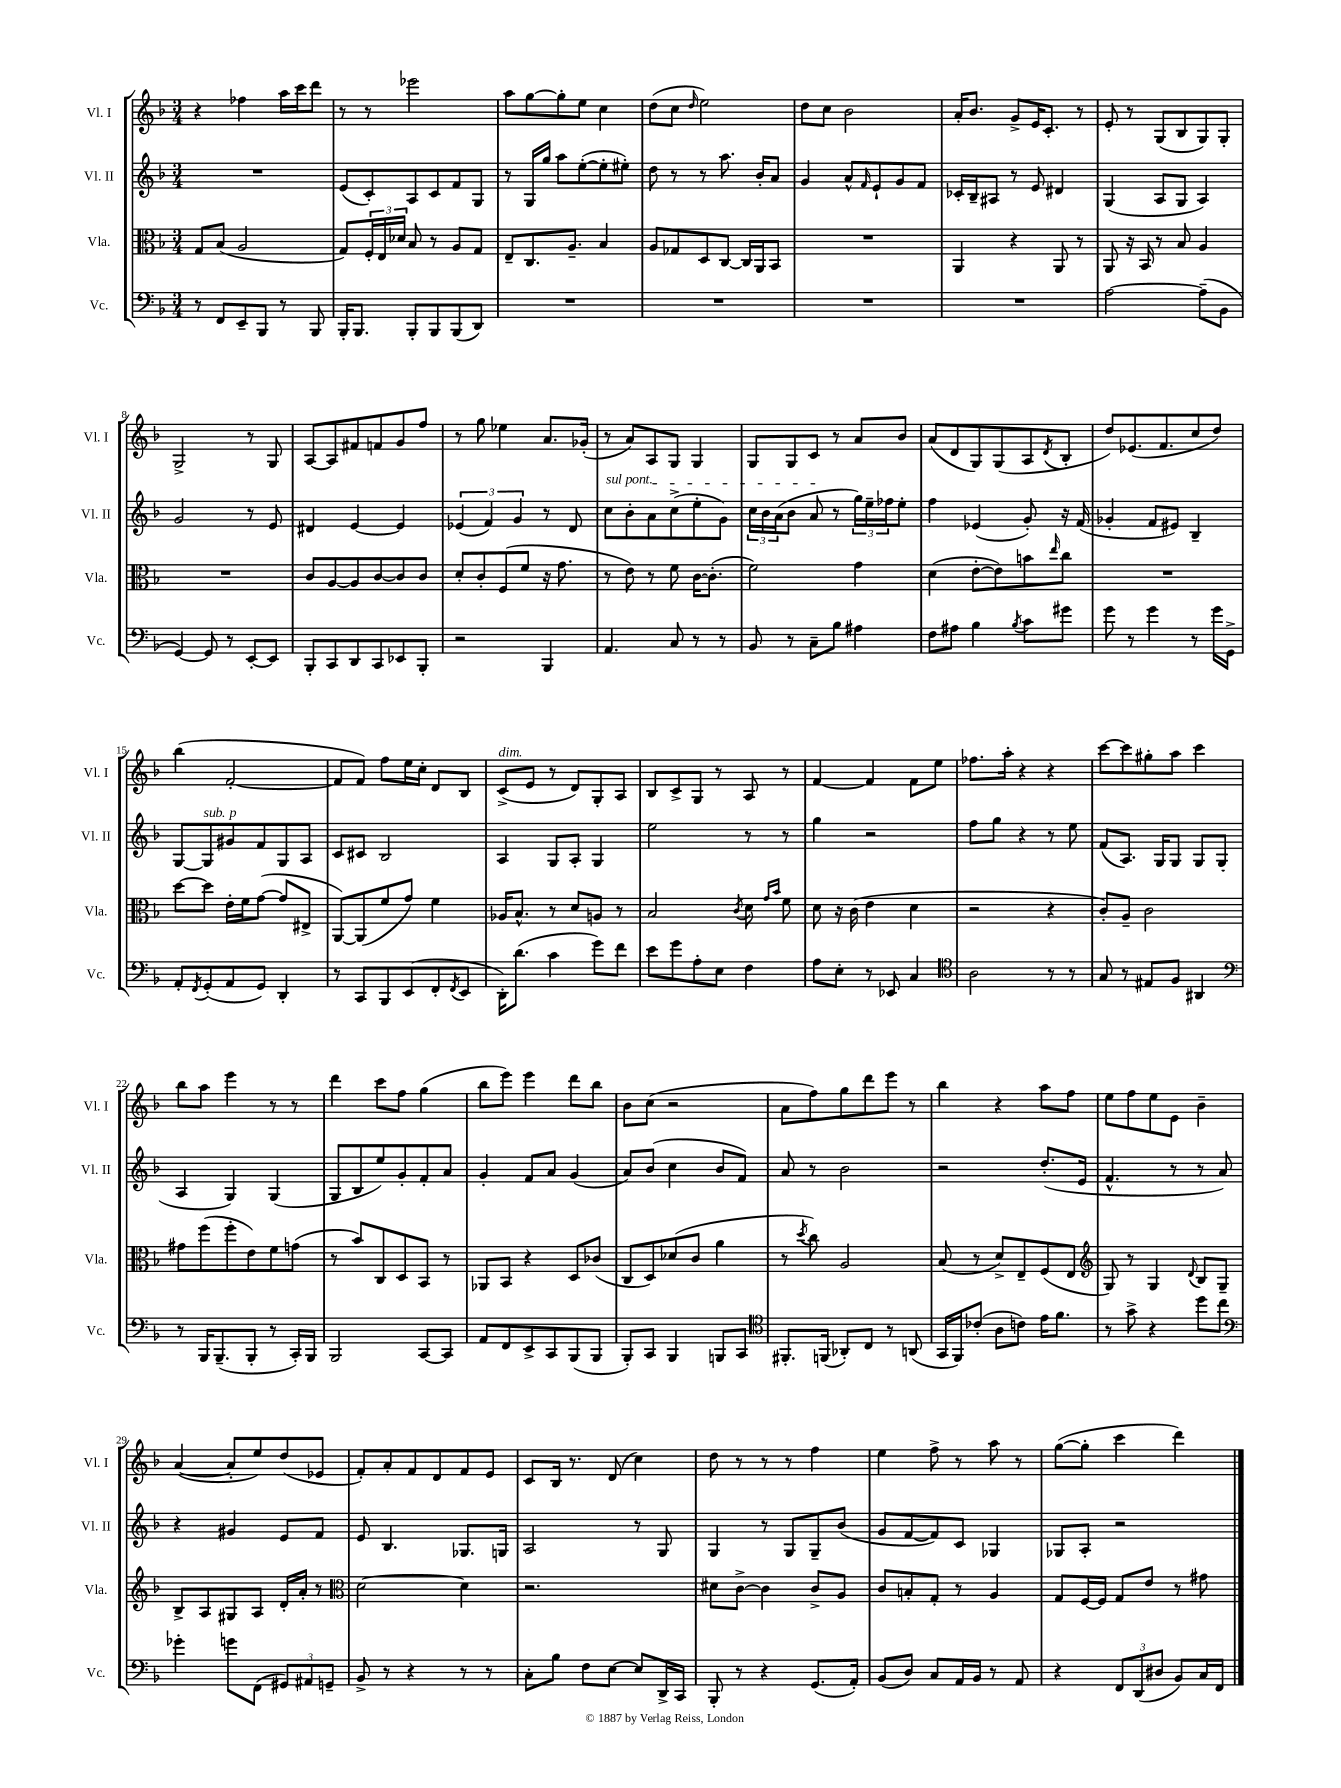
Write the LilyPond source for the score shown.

<<
\new StaffGroup <<
\new Staff = "s0" \with { instrumentName = "Vl. I" shortInstrumentName = "Vl. I" } {
    \clef treble \key f \major \numericTimeSignature \time 3/4
    r4 fes''4 a''16 c'''16 d'''8 |
    r8 r8 ees'''2 |
    a''8 g''8~ g''8-. e''8 c''4 |
    d''8( c''8 \grace { d''16 } e''2) |
    d''8 c''8 bes'2 |
    a'16-. bes'8. g'8-> e'16 c'8.-. r8 |
    e'8-. r8 g8( bes8 g8) g8-. |
    g2-> r8 g8 |
    a8~ a8 fis'8 f'8 g'8 f''8 |
    r8 g''8 ees''4 a'8. ges'16-.( |
    r8 a'8) a8 g8 g4 |
    g8 g8 c'8 r8 a'8 bes'8 |
    a'8( d'8 g8) g8( a8 \acciaccatura { d'8 } bes8-. |
    d''8) ees'8.( f'8. c''8 d''8) |
    bes''4( f'2~-. |
    f'8 f'8) f''8 e''16 c''16-. d'8 bes8 |
    c'8->^\markup { \italic "dim." }( e'8 r8 d'8) g8-. a8 |
    bes8 c'8-> g8 r8 a8 r8 |
    f'4~ f'4 f'8 e''8 |
    fes''8. a''16-. r4 r4 |
    c'''8~ c'''8 gis''8-. a''8 c'''4 |
    bes''8 a''8 e'''4 r8 r8 |
    d'''4 c'''8 f''8 g''4( |
    bes''8 e'''8) e'''4 d'''8 bes''8 |
    bes'8 c''8( r2 |
    a'8 f''8) g''8 d'''8 e'''8 r8 |
    bes''4 r4 a''8 f''8 |
    e''8 f''8 e''8 e'8 bes'4-- |
    a'4~( a'8-. e''8) d''8( ees'8 |
    f'8-.) a'8-. f'8 d'8 f'8 e'8 |
    c'8 bes16 r8. d'8( c''4) |
    d''8 r8 r8 r8 f''4 |
    e''4 f''8-> r8 a''8 r8 |
    g''8~( g''8-. c'''4 d'''4) \bar "|." |
}
\new Staff = "s1" \with { instrumentName = "Vl. II" shortInstrumentName = "Vl. II" } {
    \clef treble \key f \major \numericTimeSignature \time 3/4
    R2. |
    e'8( c'8-.) a8 c'8 f'8 g8 |
    r8 g16 g''16 a''8 e''8~-.( e''8-. eis''8-.) |
    d''8 r8 r8 a''8. bes'16-. a'8 |
    g'4 a'8-^ \grace { f'16 } e'8-! g'8 f'8 |
    ces'16-. bes16-- ais8 r8 e'8 dis'4 |
    g4( a8 g8 a4) |
    g'2 r8 e'8 |
    dis'4 e'4~ e'4 |
    \tuplet 3/2 { ees'4( f'4) g'4 } r8 d'8 |
    \once \override TextSpanner.bound-details.left.text = \markup { \italic "sul pont." } c''8\startTextSpan bes'8-. a'8 c''8->( e''8-. g'8) |
    \tuplet 3/2 { c''16 bes'16 a'16( } bes'8 a'8\stopTextSpan r8 \tuplet 3/2 { g''16) e''16-- fes''16 } e''8-. |
    f''4 ees'4( g'8-.) r16 f'16( |
    ges'4-. f'8 eis'8) bes4-- |
    g8~ g8^\markup { \italic "sub. p" } gis'8 f'8 g8 a8 |
    c'8 cis'8 bes2 |
    a4 g8 a8-. g4 |
    e''2 r8 r8 |
    g''4 r2 |
    f''8 g''8 r4 r8 e''8 |
    f'8( a8.) g16 g8 g8 g8( |
    a4 g4) g4( |
    g8 bes8 e''8) g'8-. f'8-. a'8 |
    g'4-. f'8 a'8 g'4( |
    a'8) bes'8( c''4 bes'8 f'8) |
    a'8 r8 bes'2 |
    r2 d''8.-.( e'16 |
    f'4.-^ r8 r8 a'8) |
    r4 gis'4 e'8 f'8 |
    e'8 bes4. ges8. g16 |
    a2 r8 g8 |
    g4 r8 g8 g8-- bes'8( |
    g'8 f'8~ f'8) c'8 ges4 |
    ges8 a8-. r2 \bar "|." |
}
\new Staff = "s2" \with { instrumentName = "Vla." shortInstrumentName = "Vla." } {
    \clef alto \key f \major \numericTimeSignature \time 3/4
    g8 bes8( a2 |
    g8) \tuplet 3/2 { f16-. e16 des'16 } bes8 r8 a8 g8 |
    e8-- c8. a8.-- bes4 |
    a8 ges8 d8 c8~ c16 a,16 bes,8 |
    R2. |
    a,4 r4 a,8 r8 |
    a,8 r16 bes,16 r8 bes8 a4 |
    R2. |
    c'8 a8~ a8 c'8~ c'8 c'8 |
    d'8-. c'8-. f8( f'8 r16 g'8. |
    r8 e'8) r8 f'8 c'16~ c'8.-.( |
    f'2) g'4 |
    d'4( e'8~-. e'8) b'8 \grace { e''16 } c''8 |
    R2. |
    d''8~ d''8 e'16-. f'16 g'8~( g'8 eis8-> |
    a,8~) a,8( f'8 g'8) f'4 |
    aes16 bes8.-^ r8 d'8 a8 r8 |
    bes2 \acciaccatura { c'8 } d'8 \grace { g'16 bes'16 } f'8 |
    d'8 r16 c'16( e'4 d'4 |
    r2 r4 |
    c'8-.) a8-- c'2 |
    gis'8 f''8( f''8-. e'8) f'8 g'8( |
    r8 bes'8) c8 d8 bes,8 r8 |
    aes,8 bes,8 r4 d8 ces'8( |
    c8 d8) des'8( c'8 a'4 |
    r8 \acciaccatura { d''8 } c''8) a2 |
    bes8( r8 d'8->) e8-- f8( e8 |
    \clef treble g8) r8 g4 \appoggiatura { d'8 } bes8 g8-- |
    bes8-> a8 gis8 a8 d'16-. a'16-. r8 |
    \clef alto d'2~ d'4 |
    r2. |
    dis'8 c'8~-> c'4 c'8-> a8 |
    c'8 b8-. g8-. r8 a4 |
    g8 f16~ f16 g8 e'8 r8 gis'8 \bar "|." |
}
\new Staff = "s3" \with { instrumentName = "Vc." shortInstrumentName = "Vc." } {
    \clef bass \key f \major \numericTimeSignature \time 3/4
    r8 f,8 e,8-- bes,,8 r8 bes,,8 |
    bes,,16-. bes,,8. bes,,8-. bes,,8 bes,,8( d,8) |
    R2. |
    R2. |
    R2. |
    R2. |
    a2~ a8--( bes,8 |
    g,4~) g,8 r8 e,8~-. e,8 |
    bes,,8-. c,8 d,8 c,8 ees,8 bes,,8-. |
    r2 bes,,4 |
    a,4. c8 r8 r8 |
    bes,8 r8 c8-- bes8 ais4 |
    f8 ais8 bes4 \acciaccatura { bes8 } c'8 gis'8 |
    g'8 r8 g'4 r8 g'16 g,16-> |
    a,8-. \acciaccatura { f,8 } g,8-.( a,8 g,8) d,4-. |
    r8 c,8 bes,,8 e,8( f,8-. \acciaccatura { f,8 } e,8 |
    d,16-.) d'8.( c'4 g'8) f'8 |
    e'8 g'8 a8-. e8 f4 |
    a8 e8-. r8 ees,8 c4 |
    \clef tenor a2 r8 r8 |
    g8 r8 eis8 f8 ais,4 |
    \clef bass r8 bes,,16 bes,,8.--( bes,,8-. r8 c,16-.) bes,,16 |
    bes,,2 c,8~ c,8 |
    a,8 f,8 e,8-> c,8 bes,,8( bes,,8 |
    bes,,8-.) c,8 bes,,4 b,,8 c,8 |
    \clef tenor fis,8.-. f,16( aes,8-.) c8 r8 a,8( |
    g,16 f,16) ces'8-.( a8 c'8) e'16 f'8. |
    r8 g'8-> r4 d''8 c''8 |
    \clef bass ges'4-. g'8 f,8( \tuplet 3/2 { gis,8) ais,8 g,8-- } |
    bes,8-> r8 r4 r8 r8 |
    c8-. bes8 f8 e8~ e8 d,16-> c,16 |
    bes,,8-. r8 r4 g,8.( a,16-.) |
    bes,8( d8) c8 a,16 bes,16 r8 a,8 |
    r4 \tuplet 3/2 { f,8 d,8( dis8 } bes,8) c16 f,16 \bar "|." |
}
>>
>>
